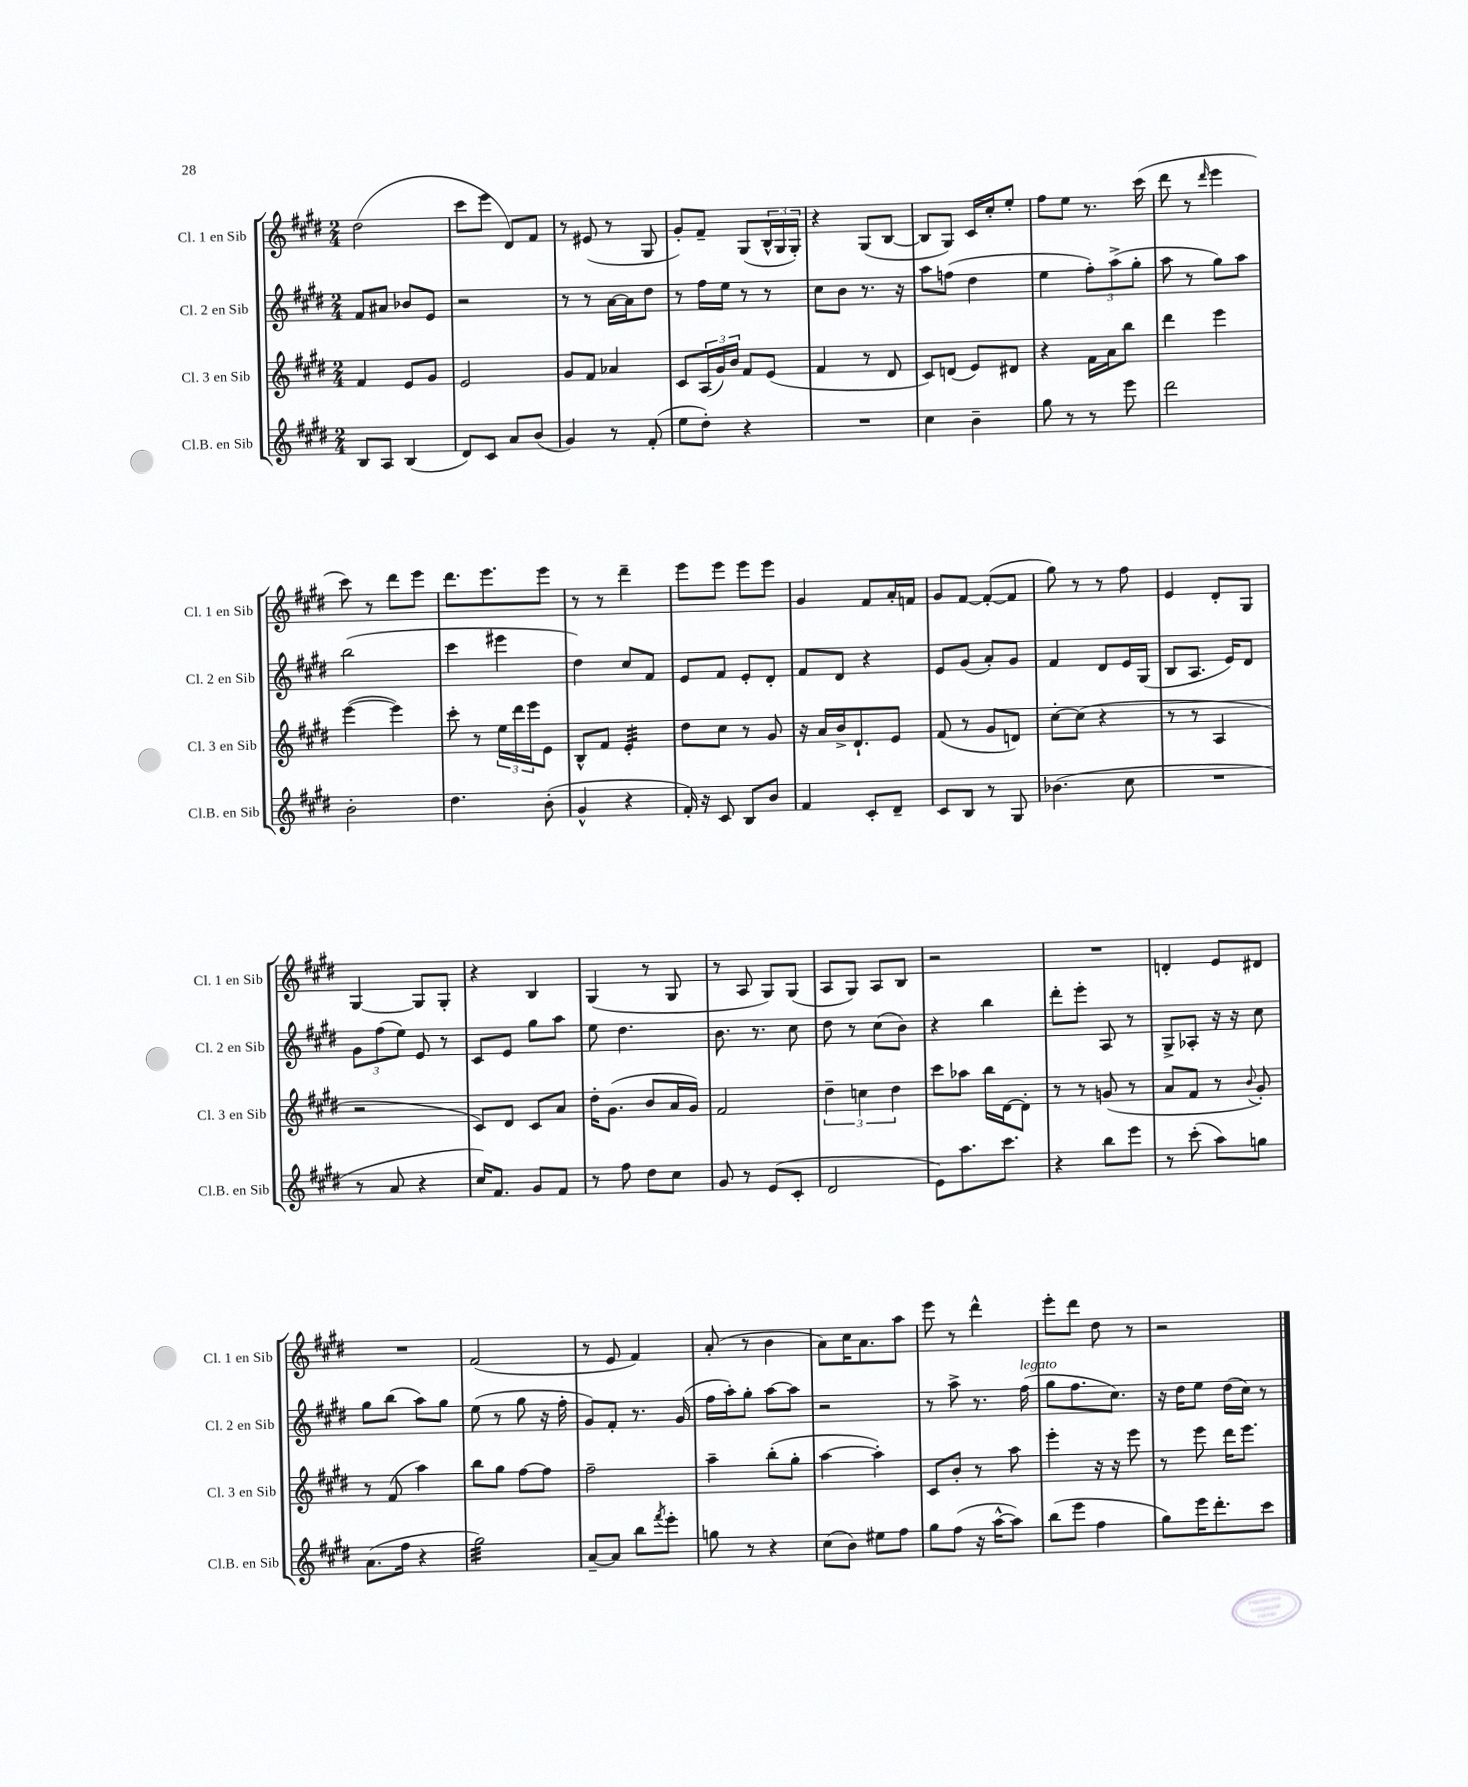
<<
\new StaffGroup <<
\new Staff = "s0" \with { instrumentName = "Cl. 1 en Sib" shortInstrumentName = "Cl. 1 en Sib" } {
    \clef treble \key e \major \numericTimeSignature \time 2/4
    dis''2( |
    cis'''8 e'''8 dis'8) fis'8 |
    r8 eis'8( r8 gis8 |
    gis'8-.) fis'8-- gis8( \tuplet 3/2 { b16-^ gis16 gis16-.) } |
    r4 gis8( b8~ |
    b8 gis8) cis'16 cis''16-. e''8-. |
    fis''8 e''8 r8. cis'''16( |
    dis'''8 r8 \grace { dis'''16 } e'''4 |
    cis'''8) r8 dis'''8 e'''8 |
    dis'''8. e'''8. e'''8 |
    r8 r8 dis'''4-- |
    e'''8 e'''8 e'''8 e'''8 |
    gis'4 fis'8 a'16-. f'16 |
    gis'8 fis'8~ fis'8~-.( fis'8 |
    gis''8) r8 r8 fis''8 |
    e'4 dis'8-. gis8 |
    gis4~ gis8 gis8-. |
    r4 b4 |
    gis4( r8 gis8 |
    r8 a8 gis8) gis8( |
    a8 gis8) a8 b8 |
    r2 |
    R2 |
    d'4-. e'8 dis'8 |
    R2 |
    fis'2( |
    r8 e'8 fis'4) |
    a'8-.( r8 b'4 |
    a'8) cis''16 a'8. a''8 |
    e'''8 r8 dis'''4-^ |
    e'''8-. dis'''8 dis''8 r8 |
    r2 \bar "|." |
}
\new Staff = "s1" \with { instrumentName = "Cl. 2 en Sib" shortInstrumentName = "Cl. 2 en Sib" } {
    \clef treble \key e \major \numericTimeSignature \time 2/4
    fis'8 ais'8 bes'8 e'8 |
    r2 |
    r8 r8 a'16~ a'16 dis''8 |
    r8 fis''16 e''16 r8 r8 |
    cis''8 b'8 r8. r16 |
    a''8 f''8( dis''4 |
    e''4 \tuplet 3/2 { fis''8-.) a''8->( gis''8-. } |
    a''8 r8 gis''8) a''8 |
    b''2( |
    cis'''4 eis'''4 |
    dis''4) cis''8 fis'8 |
    e'8 fis'8 e'8-. dis'8-. |
    fis'8 dis'8 r4 |
    e'8 gis'8( a'8-.) gis'8 |
    fis'4 dis'8 e'16 gis16( |
    b8 a8. e'16) dis'8 |
    \tuplet 3/2 { gis'8 fis''8( e''8) } e'8 r8 |
    cis'8 e'8 gis''8 a''8 |
    e''8 dis''4. |
    b'8. r8. cis''8 |
    dis''8 r8 cis''8( b'8) |
    r4 b''4 |
    dis'''8-. e'''8-. a8 r8 |
    gis8-> aes8-. r16 r16 cis''8 |
    gis''8 b''8( a''8) gis''8 |
    e''8( r8 gis''8 r16 fis''16-. |
    gis'8) fis'8-. r8. gis'16( |
    fis''16 a''16-.) gis''8-. a''8~ a''8 |
    r2 |
    r8 a''8-> r8. fis''16^\markup { \italic "legato" }( |
    gis''8 fis''8. cis''8.) |
    r16 dis''16 e''8 dis''16( cis''16) r8 \bar "|." |
}
\new Staff = "s2" \with { instrumentName = "Cl. 3 en Sib" shortInstrumentName = "Cl. 3 en Sib" } {
    \clef treble \key e \major \numericTimeSignature \time 2/4
    fis'4 e'8 gis'8 |
    e'2 |
    gis'8 fis'8 aes'4 |
    cis'8 \tuplet 3/2 { a16( gis'16) b'16 } fis'8 e'8( |
    fis'4 r8 dis'8 |
    cis'8) d'8( e'8) dis'8 |
    r4 fis'16 a'16 b''8 |
    dis'''4 e'''4 |
    e'''4~( e'''4) |
    cis'''8-. r8 \tuplet 3/2 { e''16 dis'''16 e'''16 } e'8 |
    b8-^ fis'8 e'4:32-. |
    dis''8 cis''8 r8 gis'8 |
    r16 a'16 b'16-> dis'8.-! e'8 |
    fis'8( r8 gis'8 d'8) |
    cis''8~-. cis''8( r4 |
    r8 r8 a4 |
    r2 |
    cis'8) dis'8 cis'8 a'8 |
    dis''16-. gis'8.( b'8 a'16 gis'16) |
    fis'2 |
    \tuplet 3/2 { dis''4-- c''4 dis''4 } |
    cis'''8 aes''8 b''16 dis'16~ dis'8-. |
    r8 r8 g'8( r8 |
    a'8 fis'8 r8 \appoggiatura { b'8 } gis'8-.) |
    r8 fis'8( a''4) |
    b''8 gis''8 fis''8~ fis''8 |
    fis''2-- |
    a''4-- b''8-.( gis''8-. |
    a''4~ a''4-.) |
    cis'8 b'8-. r8 a''8 |
    e'''4-. r16 r16 e'''8 |
    r8 e'''8 dis'''16 e'''8. \bar "|." |
}
\new Staff = "s3" \with { instrumentName = "Cl.B. en Sib" shortInstrumentName = "Cl.B. en Sib" } {
    \clef treble \key e \major \numericTimeSignature \time 2/4
    b8 a8 b4( |
    dis'8) cis'8 a'8 b'8( |
    gis'4) r8 fis'8-.( |
    e''8 dis''8-.) r4 |
    R2 |
    cis''4 b'4-- |
    gis''8 r8 r8 e'''8 |
    dis'''2 |
    b'2-. |
    dis''4. b'8-.( |
    gis'4-^ r4 |
    fis'16-.) r16 cis'8 b8 b'8 |
    fis'4 cis'8-. dis'8-- |
    cis'8 b8 r8 gis8 |
    bes'4.( cis''8 |
    R2 |
    r8 a'8 r4 |
    cis''16) fis'8. gis'8 fis'8 |
    r8 fis''8 dis''8 cis''8 |
    gis'8 r8 e'8( cis'8-. |
    dis'2 |
    e'8) a''8. cis'''8. |
    r4 b''8 e'''8 |
    r8 cis'''8-.( a''8) g''8 |
    a'8.( fis''16 r4 |
    gis''2:32) |
    a'8~-- a'8 b''8 \acciaccatura { fis'''8 } e'''8-. |
    g''8 r8 r4 |
    cis''8( b'8) eis''8 fis''8 |
    gis''8 fis''8( r16 a''16~-^ a''8) |
    b''8( e'''8 fis''4 |
    gis''8) e'''16 dis'''8.-. cis'''8 \bar "|." |
}
>>
>>
\layout { \context { \Score \remove "Bar_number_engraver" } }
